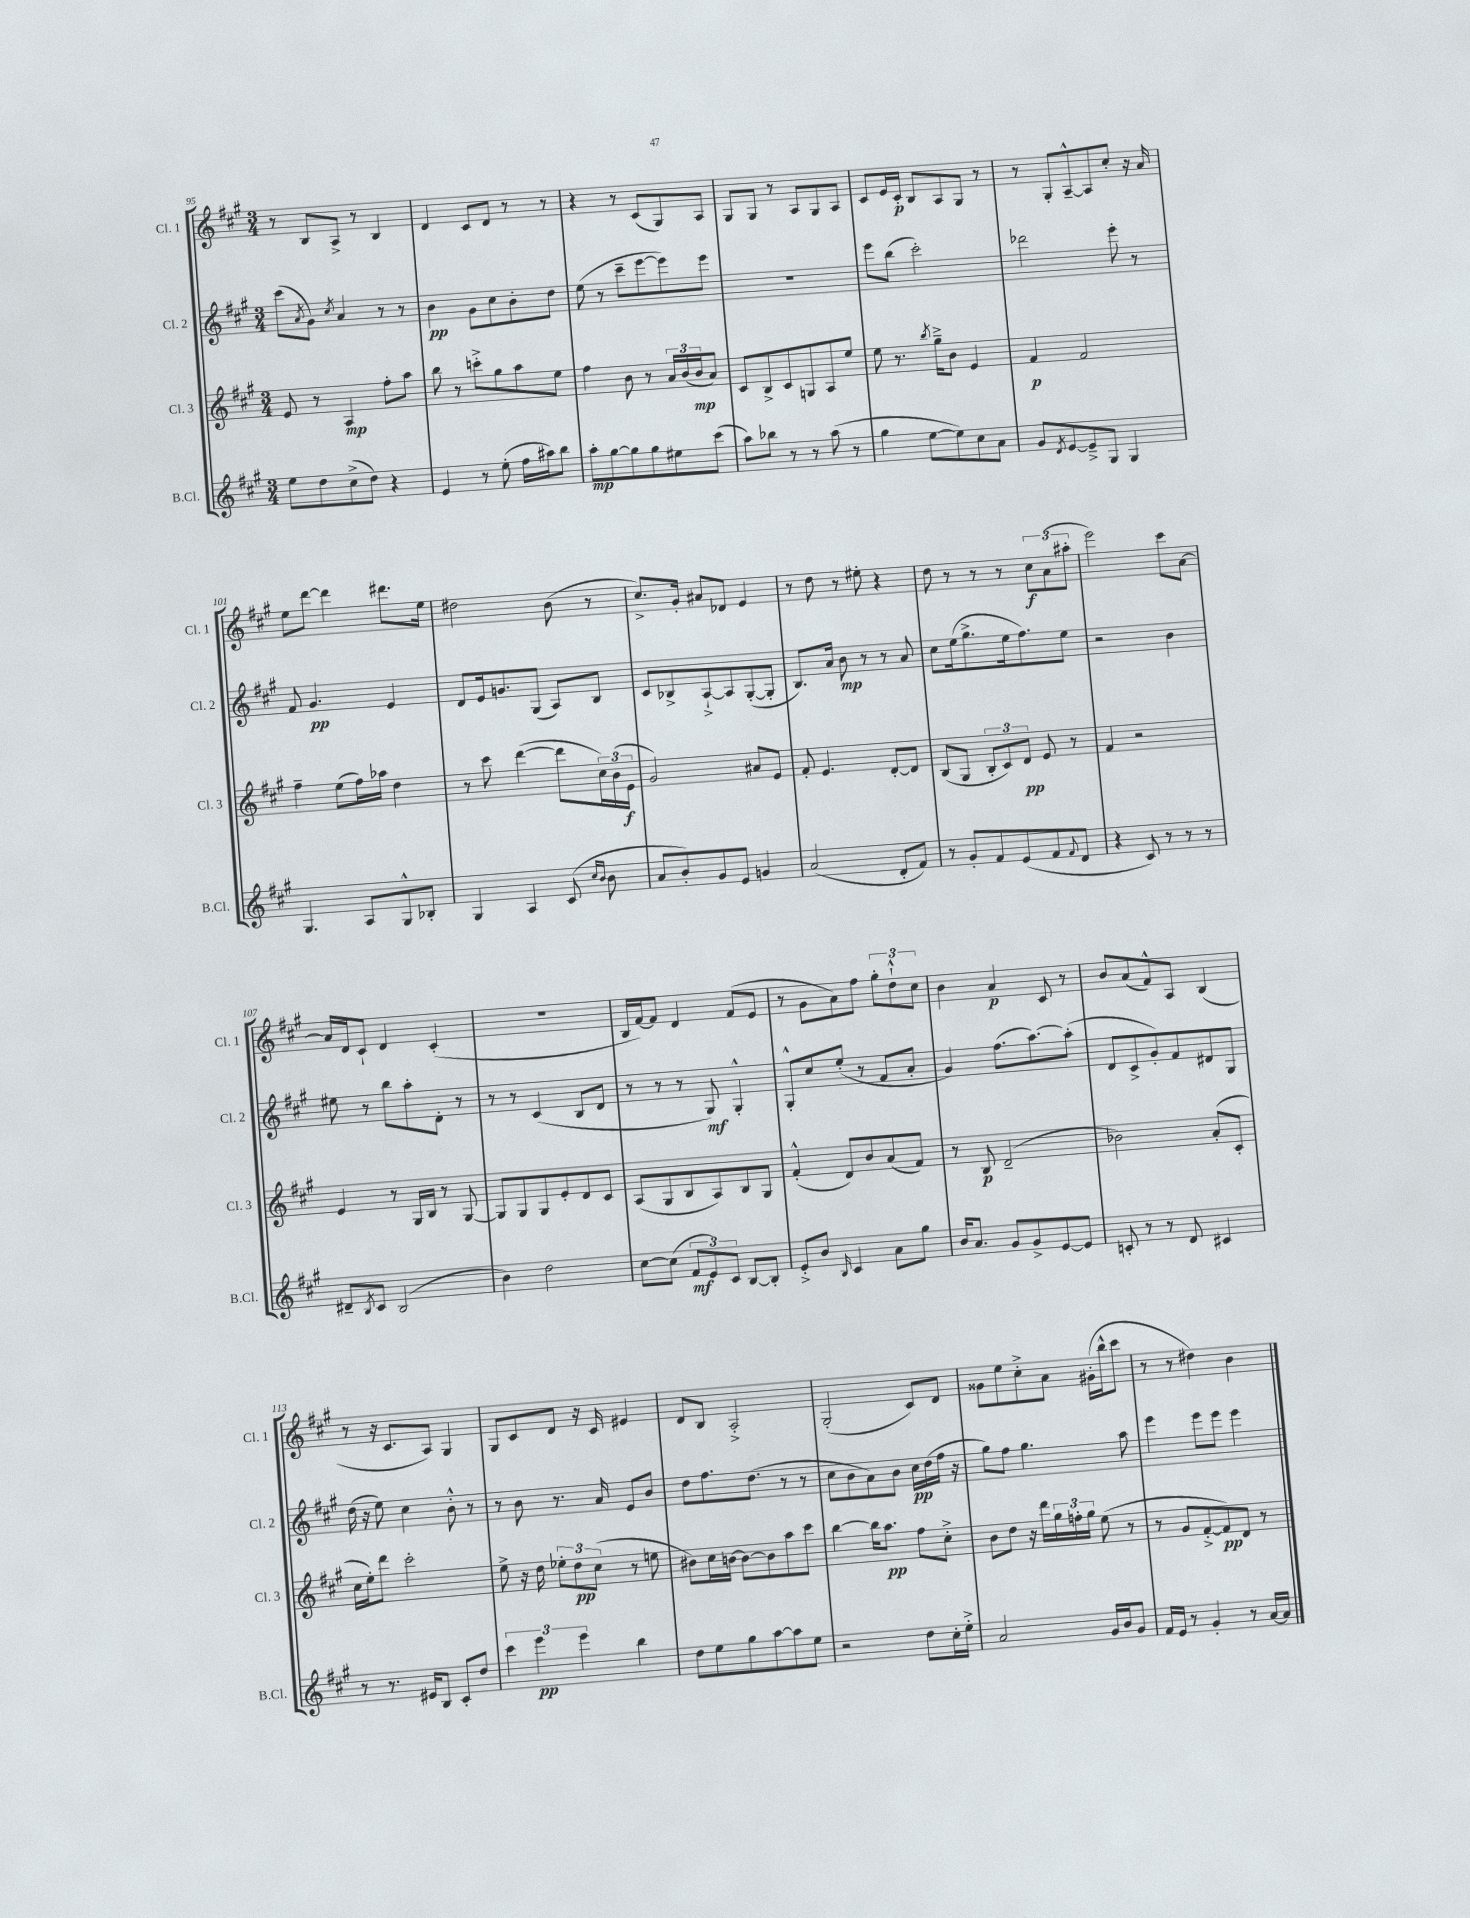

**kern	**dynam	**kern	**dynam	**kern	**dynam	**kern	**dynam
*part4	*part4	*part3	*part3	*part2	*part2	*part1	*part1
*staff4	*staff4	*staff3	*staff3	*staff2	*staff2	*staff1	*staff1
*I"B.Cl.	*	*I"Cl. 3	*	*I"Cl. 2	*	*I"Cl. 1	*
*I'B.Cl.	*	*I'Cl. 3	*	*I'Cl. 2	*	*I'Cl. 1	*
*clefG2	*	*clefG2	*	*clefG2	*	*clefG2	*
*k[f#c#g#]	*	*k[f#c#g#]	*	*k[f#c#g#]	*	*k[f#c#g#]	*
*M3/4	*	*M3/4	*	*M3/4	*	*M3/4	*
=95	=95	=95	=95	=95	=95	=95	=95
8ee\L	.	8e/	.	(8ccc#\L	.	8r	.
.	.	.	.	8qa/	.	.	.
8dd\	.	8r	.	8g#\J)	.	8B/L	.
.	.	.	.	8qcc#/	.	.	.
(8cc#^\	.	4A/	mp	4a/	.	8A^/J	.
8dd\J)	.	.	.	.	.	8r	.
4r	.	8ff#'\L	.	8r	.	4B/	.
.	.	8aa\J	.	8r	.	.	.
=96	=96	=96	=96	=96	=96	=96	=96
4e/	.	8bb\	.	4b\	pp	4d/	.
.	.	8r	.	.	.	.	.
8r	.	8cccn'^\L	.	8g#\L	.	8c#/L	.
(8ee'\	.	8gg#\	.	8cc#\	.	8d/J	.
16ff#\LL	.	8aa\	.	8b'\	.	8r	.
16aa#X\J)	.	.	.	.	.	.	.
8bb\J	.	8ee\J	.	8dd\J	.	8r	.
=97	=97	=97	=97	=97	=97	=97	=97
8aa'\L	mp	4ff#\	.	(8ee\	.	4r	.
[8gg#\	.	.	.	8r	.	.	.
8gg#\]	.	8b\	.	8ccc#~\L	.	8r	.
8gg#\	.	8r	.	[8eee\	.	(8c#/L	.
8ee#X\	.	24a/LL	.	8eee\])	.	8G#/)	.
.	.	(24b/	.	.	.	.	.
.	.	24b/J	mp	.	.	.	.
(8ccc#\J	.	8a/J)	.	8eee\J	.	8A/J	.
=98	=98	=98	=98	=98	=98	=98	=98
8aa\L)	.	8c#/L	.	2.r	.	8G#/L	.
8bb-X\J	.	8B^/	.	.	.	8G#/J	.
8r	.	8c#/	.	.	.	8r	.
8r	.	8Gn/	.	.	.	8A/L	.
(8aa\	.	8A/	.	.	.	8G#/	.
8r	.	8ee/J	.	.	.	8A/J	.
=99	=99	=99	=99	=99	=99	=99	=99
4gg#\	.	8ee\	.	8eee\L	.	8c#/L	.
.	.	8.r	.	(8bb\J	.	16e/L	.
.	.	.	.	.	.	16c#'/JJ	p
[8ee\L	.	.	.	2ccc#'\)	.	8B/L	.
.	.	8qbb/	.	.	.	.	.
.	.	16gg#~^\KL	.	.	.	.	.
8ee\])	.	8b\J	.	.	.	8A/	.
8cc#\	.	4e/	.	.	.	8G#/J	.
8a\J	.	.	.	.	.	8r	.
=100	=100	=100	=100	=100	=100	=100	=100
8g#/L	.	4f#/	p	2ddd-X\	.	8r	.
8qd/	.	.	.	.	.	.	.
[8e/	.	.	.	.	.	8G#'/L	.
8e~^/]	.	2f#/	.	.	.	[8A~^^/	.
8G#/J	.	.	.	.	.	8A/]	.
4G#/	.	.	.	8eee'\	.	8cc#'/J	.
.	.	.	.	8r	.	16r	.
.	.	.	.	.	.	16a/	.
!!LO:LB:g=z
=101	=101	=101	=101	=101	=101	=101	=101
4.G#/	.	4ff#~\	.	8f#/	.	8ee\L	.
.	.	.	.	4.g#/	pp	[8ddd\J	.
.	.	(8ee\L	.	.	.	4ddd\]	.
8A/L	.	16ff#\L)	.	.	.	.	.
.	.	16aa-X\JJ	.	.	.	.	.
8G#^^/	.	4dd\	.	4e/	.	8.ddd#X\L	.
8B-X'/J	.	.	.	.	.	.	.
.	.	.	.	.	.	16ee\Jk	.
=102	=102	=102	=102	=102	=102	=102	=102
4G#/	.	8r	.	8d/L	.	2dd#X\	.
.	.	8ccc#\	.	16e/k	.	.	.
.	.	.	.	8.gn/	.	.	.
4A/	.	([4ddd\	.	.	.	.	.
.	.	.	.	(8G#/J	.	.	.
(8c#/	.	8ddd\L]	.	8A/L)	.	(8b\	.
16qqcc#/LL	.	.	.	.	.	.	.
16qqb/JJ	.	.	.	.	.	.	.
8b\	.	24cc#\L)	.	8B/J	.	8r	.
.	.	(24b\	.	.	.	.	.
.	.	24e\JJ	f	.	.	.	.
=103	=103	=103	=103	=103	=103	=103	=103
8a/L	.	2g#/)	.	8c#/L	.	8.cc#^/L)	.
8b'/)	.	.	.	8B-X^/	.	.	.
.	.	.	.	.	.	16g#'/Jk	.
8g#/	.	.	.	[8A`^/	.	8a#X/L	.
8e/J	.	.	.	8A/]	.	8d-X/J	.
4gn/	.	8a#X/L	.	([8G#'/	.	4e/	.
.	.	8e/J	.	8G#'/J]	.	.	.
=104	=104	=104	=104	=104	=104	=104	=104
(2a/	.	8f#'/	.	8.B/L)	.	8r	.
.	.	4.e/	.	.	.	8dd\	.
.	.	.	.	16a/Jk	.	.	.
.	.	.	.	8b\	mp	8r	.
.	.	.	.	8r	.	8ee#X'\	.
8d'/L	.	[8d'/L	.	8r	.	4r	.
8f#/J)	.	8d/J]	.	8a/	.	.	.
=105	=105	=105	=105	=105	=105	=105	=105
8r	.	(8B/L	.	8cc#\L	.	8dd\	.
8g#'/L	.	8G#/J	.	(16ee\k	.	8r	.
.	.	.	.	8.gg#^\	.	.	.
8f#/	.	12B'/L	.	.	.	8r	.
.	.	12c#/)	.	.	.	.	.
(8e/	.	.	.	16ee\k	.	8r	.
.	.	12d/J	pp	.	.	.	.
.	.	.	.	8.ff#\)	.	.	.
8f#/	.	8e/	.	.	.	12cc#\L	f
.	.	.	.	.	.	(12a\	.
8qqf#/	.	.	.	.	.	.	.
8d/J	.	8r	.	8ee\J	.	.	.
.	.	.	.	.	.	12aa#X'\J	.
=106	=106	=106	=106	=106	=106	=106	=106
4r	.	4f#/	.	2r	.	2eee\)	.
8c#/)	.	2r	.	.	.	.	.
8r	.	.	.	.	.	.	.
8r	.	.	.	4b\	.	8ccc#\L	.
8r	.	.	.	.	.	[8a\J	.
!!LO:LB:g=z
=107	=107	=107	=107	=107	=107	=107	=107
8d#X~/L	.	4e/	.	8ee#X\	.	16a/LL]	.
.	.	.	.	.	.	16d/J	.
8qB/	.	.	.	.	.	.	.
8c#/J	.	.	.	8r	.	8c#`/J	.
(2B/	.	8r	.	8bb\L	.	4d/	.
.	.	16G#/LL	.	8aa'\	.	.	.
.	.	16B/JJ	.	.	.	.	.
.	.	8r	.	8d'\J	.	(4c#'/	.
.	.	[8G#/	.	8r	.	.	.
=108	=108	=108	=108	=108	=108	=108	=108
4b\)	.	8G#/L]	.	8r	.	2.r	.
.	.	8G#/	.	8r	.	.	.
2dd\	.	8G#/	.	(4c#/	.	.	.
.	.	8e'/	.	.	.	.	.
.	.	8d/	.	8B/L	.	.	.
.	.	8c#/J	.	8d/J	.	.	.
=109	=109	=109	=109	=109	=109	=109	=109
[8cc#\L	.	(8A/L	.	8r	.	16B/LL	.
.	.	.	.	.	.	[16f#/J)	.
(8cc#\J]	.	8G#/	.	8r	.	8f#/J]	.
12f#/L	mf	8B/	.	8r	.	4d/	.
12e/)	.	.	.	.	.	.	.
.	.	8A/)	.	8G#/)	mf	.	.
12c#/J	.	.	.	.	.	.	.
[8B/L	.	8B/	.	4G#'^^/	.	(8f#/L	.
8B'/J]	.	8G#/J	.	.	.	8e/J	.
=110	=110	=110	=110	=110	=110	=110	=110
8e'^/L	.	(4f#'^^/	.	8G#'^^/L	.	8r	.
8b/J	.	.	.	8cc#/	.	8g#\L	.
16qqB/	.	.	.	.	.	.	.
4c#/	.	8d/L)	.	(8ee'/J	.	8a\)	.
.	.	8b/	.	8r	.	8ff#\J	.
8a\L	.	(8a/	.	8f#/L	.	12gg#'\L	.
.	.	.	.	.	.	12dd`^^\	.
8gg#\J	.	8f#/J)	.	8a'/J	.	.	.
.	.	.	.	.	.	12cc#\J	.
=111	=111	=111	=111	=111	=111	=111	=111
16b/KL	.	8r	.	4g#/)	.	4b\	.
8.a/J	.	.	.	.	.	.	.
.	.	8B/	p	.	.	.	.
8g#/L	.	(2d~/	.	(8.ff#\L	.	4a/	p
8g#^/	.	.	.	.	.	.	.
.	.	.	.	[8.aa\)	.	.	.
[8e/	.	.	.	.	.	8c#/	.
8e/J]	.	.	.	(8aa'\J]	.	8r	.
=112	=112	=112	=112	=112	=112	=112	=112
8cn'/	.	2b-X\)	.	8d/L	.	8b/L	.
8r	.	.	.	8c#^/	.	(8a/	.
8r	.	.	.	8g#'/)	.	8f#^^/)	.
8d/	.	.	.	8f#/	.	8A/J	.
4c#X/	.	(8a'/L	.	8d#X/	.	(4B/	.
.	.	8c#'/J	.	8G#/J	.	.	.
!!LO:LB:g=z
=113	=113	=113	=113	=113	=113	=113	=113
8r	.	16cc#\LL	.	(16dd\	.	8r	.
.	.	16ee'\J)	.	16r	.	.	.
8.r	.	8ddd\J	.	8ee\)	.	16r	.
.	.	.	.	.	.	8.c#/L	.
.	.	2ccc#'\	.	4cc#\	.	.	.
16e#X/KL	.	.	.	.	.	.	.
8B/J	.	.	.	.	.	8A/J)	.
8c#'/L	.	.	.	8b'^^\	.	4G#/	.
8dd/J	.	.	.	8r	.	.	.
=114	=114	=114	=114	=114	=114	=114	=114
6ccc#\	.	8ee^\	.	8r	.	8G#/L	.
.	.	16r	.	8b\	.	8c#/	.
6eee\	pp	.	.	.	.	.	.
.	.	16dd\	.	.	.	.	.
.	.	12ee-X'\L	.	8.r	.	8d/J	.
6eee\	.	12dd\	pp	.	.	.	.
.	.	.	.	.	.	16r	.
.	.	(12cc#\J	.	.	.	.	.
.	.	.	.	16a/	.	16c#/	.
4bb\	.	8r	.	8e/L	.	4e#X/	.
.	.	8een\	.	8b/J	.	.	.
=115	=115	=115	=115	=115	=115	=115	=115
8dd\L	.	8b#X\L)	.	8dd\L	.	8d/L	.
8ee\	.	16cc#\L	.	8.ff#\	.	8B/J	.
.	.	[16bn\JJ	.	.	.	.	.
8gg#\	.	8b\L_	.	.	.	2A'^/	.
.	.	.	.	(8.dd\J	.	.	.
[8aa\	.	8b\]	.	.	.	.	.
8aa\]	.	8aa\	.	8r	.	.	.
8ee\J	.	8ccc#\J	.	8r	.	.	.
=116	=116	=116	=116	=116	=116	=116	=116
2r	.	[4bb\	.	8cc#\L	.	(2G#'/	.
.	.	.	.	8b\	.	.	.
.	.	16bb\KL]	.	8a\)	.	.	.
.	.	8.aa\J	pp	.	.	.	.
.	.	.	.	8b\J	.	.	.
8dd\L	.	8ff#\L	.	16cc#\LL	pp	8c#/L)	.
.	.	.	.	(16dd\	.	.	.
16cc#'\L	.	8cc#'^\J	.	16ff#\JJ	.	8d/J	.
16ee'^\JJ	.	.	.	16r	.	.	.
=117	=117	=117	=117	=117	=117	=117	=117
2a/	.	8b\L	.	8gg#\L)	.	8g##X\L	.
.	.	8dd\J	.	8ff#\J	.	8ee\	.
.	.	16r	.	4.gg#\	.	8cc#'^\	.
.	.	16ddd\LL	.	.	.	.	.
.	.	24gg#\	.	.	.	8a\J	.
.	.	24ffn'\	.	.	.	.	.
.	.	24gg#\JJ	.	.	.	.	.
16g#/LL	.	(8ee\	.	.	.	(16g#X'\LL	.
16b/J	.	.	.	.	.	16bb^^\J	.
8g#/J	.	8r	.	8aa\	.	8ccc#\J	.
=118	=118	=118	=118	=118	=118	=118	=118
16f#/LL	.	8r	.	4eee\	.	8r	.
16e/JJ	.	.	.	.	.	.	.
8r	.	8g#/L	.	.	.	8r	.
4g#'/	.	[8f#'^/	.	8eee\L	.	4dd#X\)	.
.	.	8f#/])	pp	8eee\J	.	.	.
8r	.	8d/J	.	4eee\	.	4b\	.
[16a/LL	.	8r	.	.	.	.	.
16a/JJ]	.	.	.	.	.	.	.
==	==	==	==	==	==	==	==
*-	*-	*-	*-	*-	*-	*-	*-
